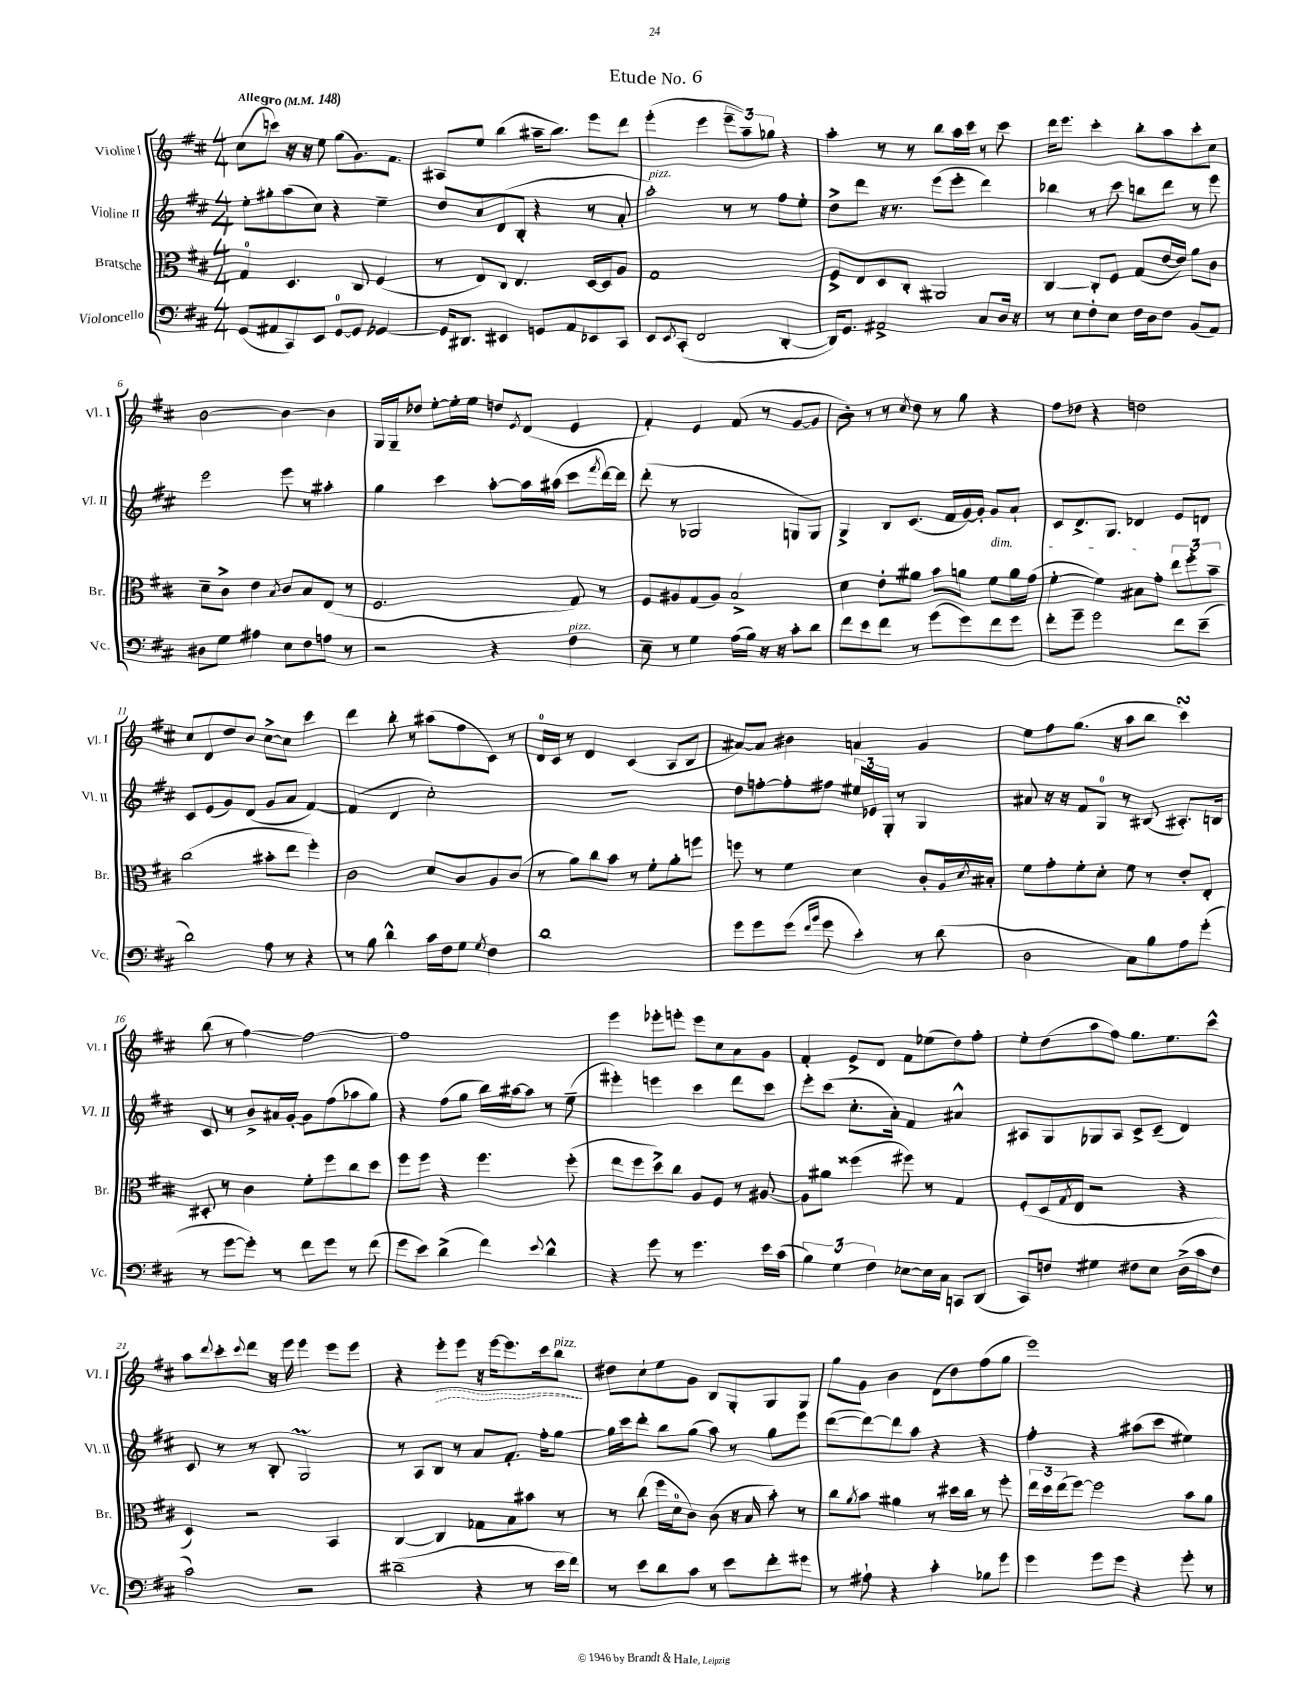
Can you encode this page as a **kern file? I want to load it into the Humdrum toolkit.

**kern	**kern	**kern	**kern
*staff4	*staff3	*staff2	*staff1
*clefF4	*clefC3	*clefG2	*clefG2
*k[f#c#]	*k[f#c#]	*k[f#c#]	*k[f#c#]
*M4/4	*M4/4	*M4/4	*M4/4
*MM148	*MM148	*MM148	*MM148
(8GG	4G	8ee'	(8cc#
8AA#	.	8gg#'	8ccc)
8CC#)	4.D	(8aa	16r
.	.	.	16r
8EE	.	8cc#)	8ee
[8GG	.	4r	(8gg
8GG]	8C#	.	8.g)
[4GG-	(4F#	4ee~	.
.	.	.	8.f#
=	=	=	=
16GG-]	8r	8dd	8A#
8.DD#	.	.	.
.	8E)	8cc#	8ee
4EE#	8C#	(8d	(4bb
.	4.E	8B'	.
8GG	.	4r	16aa#~
.	.	.	8.bb)
8AA	.	.	.
8EE-	[16D	8r	8eee
.	16D]	.	.
8CC#	8A	8a'	8ddd
=	=	=	=
8EE	1G	2aa')	(4eee'
8qEE	.	.	.
(8CC#'	.	.	.
2FF#	.	.	4eee
.	.	8r	12eee~
.	.	.	12aa~)
.	.	8r	.
.	.	.	12gg-
[4DD'	.	8ff#	4r
.	.	8ee'	.
=	=	=	=
16DD])	8F#^	8dd^	4aa'
8.GG	.	.	.
.	8E	8ddd	.
2AA#^	8D	16r	8r
.	.	8.r	.
.	8C#'	.	8r
.	2AA#	(8eee	8bb
.	.	8eee'	16aa
.	.	.	16ccc#
8C#	.	4ddd)	8r
16D	.	.	8ccc#
16r	.	.	.
=	=	=	=
8r	[4C#	4bb-	16ddd
.	.	.	8.eee
8E	.	.	.
8F#'	8C#']	8r	4ccc#'
8E	8F#	8ccc#	.
16F#	(8G	8bb	8bb'
16D	.	.	.
8F#	[16e	8ddd	8aa
.	16e])	.	.
(8BB	8a	8r	8ccc#'
8AA)	8c#	8eee	8cc#
=	=	=	=
8D#	8d~	2eee	[2b
8G	8c#^	.	.
4A#	4e	.	.
.	8qB	.	.
8E	8c#	8eee	4b_
8F#	8B	8r	.
8A	(8E	4aa#'	4b]
8r	8r	.	.
=	=	=	=
2r	2.F#	4gg	16G
.	.	.	16G~
.	.	.	8dd-
.	.	4ccc#	[8ee'
.	.	.	16ee']
.	.	.	16ee
4r	.	[8aa'	8dd
.	.	.	8qe
.	.	16aa]	(8d
.	.	(16aa#	.
4F#	8G)	8ccc#	4e
.	.	8qfff#	.
.	8r	[16ddd)	.
.	.	16ddd]	.
=	=	=	=
8E~	8F#	(8ddd'	4f#')
8r	8A#	8r	.
4G	(8G	2G-	4e
.	8A#)	.	.
(16A	2B^	.	(8f#
16B)	.	.	.
16r	.	.	8r
16r	.	.	.
8c#'	.	8G	[8g
8d	.	8G)	8g]
=	=	=	=
8f#	4d	4G^	8b')
8e	.	.	8r
8f#	8e'	8B	8r
.	.	.	8qcc#
8r	8a#	(8.c#	8dd
(8g	8b	.	8r
.	.	16f#	.
8g)	8a	[16g)	8gg
.	.	16g']	.
8f#	8f#	8g	4r
8g	16a	8a`	.
.	(16g	.	.
=	=	=	=
8f#'	[4f#'	8c#	8ff#
8g~	.	8.d^	8dd-
2g	4f#])	.	4r
.	.	8.G	.
.	8B#	4d-	2dd
.	8g'	.	.
8f#	12ee	8e	.
.	12ff#'	.	.
(8e~	.	8d	.
.	12b~	.	.
=	=	=	=
2d)	(2cc#	8c#	8cc#
.	.	(8e	8d
.	.	8g)	8dd
.	.	(8d	8b
8A	8b#'	8g	[8cc#^
8r	8ee	8a	8cc#]
4r	4ff#')	[4f#)	4ccc#
=	=	=	=
8r	2c#	(4f#]	4ddd
8B	.	.	.
4d^^	.	4d	8bb'
.	.	.	8r
16c#	8d	2cc#')	(8aa#
16F#	.	.	.
8G	8c#	.	8ff#
8qG	.	.	.
4F#	8A	.	8c#)
.	(8c#	.	8r
=	=	=	=
1d	8r	1r	16d
.	.	.	16c#
.	8a)	.	8r
.	8cc#	.	4d
.	8b	.	.
.	8r	.	(4c#
.	8f#'	.	.
.	8a'	.	8A
.	8ff	.	8B
=	=	=	=
8g	8ff	8dd	[8a#)
8g	8r	[8ff'	8a#]
(8g	4f#	8ff']	4b#
16qqf#	.	.	.
16qqb	.	.	.
8g	.	8ff#	.
4e')	4d	24ee#	4a
.	.	24e-	.
.	.	24G'	.
.	.	8r	.
8r	8c#'	4G	4g
(8d	16A	.	.
.	8qd	.	.
.	16B#'	.	.
=	=	=	=
2D	8f#	8a#	8ee
.	8g'	16r	8ff#
.	.	16r	.
.	8f#'	8f#	(8.gg
.	8d'	8G	.
.	.	.	16r
8C#)	8f#	8r	8aa
8B	8r	(8B#	8bb
8A	8e'	8.A#')	4ccc#)
(8g'	8E'	.	.
.	.	16B	.
=	=	=	=
8r	8D#'	8c#	(8bb
[8g	8r	8r	8r
8g'])	4c#	8b^	[4ff#)
8r	.	16a#	.
.	.	[16g'	.
8f#	8f#'	8g]	2ff#_
8g	8ff#	(8ff#	.
8r	8cc#	8aa-	.
(8f#	8dd	8gg)	.
=	=	=	=
8g	8ff#	4r	1ff#]
8e)	8ff#	.	.
(4d^	4r	(8ff#	.
.	.	8gg	.
4f#)	4.ff#	16bb)	.
.	.	[16aa#	.
.	.	8aa#]	.
8qqe	.	.	.
4d^^	.	8r	.
.	(8ff#'	(8ee~	.
=	=	=	=
4r	8ee	4eee#')	4eee
.	8ff#	.	.
8g	8dd^)	4eee	8eee-'
8r	8cc#	.	8eee'
4.g	8A	4ccc#	8eee
.	8F#	.	8cc#
.	8r	8ddd	8a
16e	[8A#	8ccc#	8g
(16c#	.	.	.
=	=	=	=
6B)	8A#]	8eee'	4f#'
.	8a#	(8ccc#	.
6G	.	.	.
.	(4ff##	8.cc#'	8e^
6F#	.	.	.
.	.	.	8d
.	.	16a')	.
[8E-	8ff#)	4f#	8f#
16E-]	8r	.	(8ee-
16C#	.	.	.
8CC	4G	4a#^^	8dd)
(8DD	.	.	8ff#'
=	=	=	=
8CC#)	(8F#'	8A#	8ee'
8F	16D	8G	(8dd
.	8qG	.	.
.	16E	.	.
4G#	2r	8G-	8aa
.	.	8A#	8ff#)
8F#	.	8c#^	8.gg
8E	.	(8c#~	.
.	.	.	8.ee
(16D^	4r	4d)	.
16c#	.	.	.
8F#	.	.	8ccc#^^
=	=	=	=
2c#)	4D)	8c#	8aa
.	.	.	8qqddd
.	.	8r	8ccc#'
.	.	.	8qqccc#
.	2r	8r	8ddd
.	.	8B'	16r
.	.	.	16eee
2r	.	2G	4eee
.	4BB	.	8eee
.	.	.	8eee
=	=	=	=
(2d#~	[4C#	8r	4r
.	.	8A	.
.	4C#]	8B	8eee'
.	.	8r	8eee
4r	8G-	8a	16r
.	.	.	[16eee
.	8B	8.f#'	8.eee]
8r	8b#	.	.
.	.	16ff#'	16ccc#
16e	8r	[8gg	8bb
16f#)	.	.	.
=	=	=	=
8r	8r	16gg]	8dd#
.	.	16ccc#	.
8e	(8cc#	8ddd'	8cc#`
8d	16ff#	8bb	8ee
.	16d	.	.
8c#	8c#)	(8gg	8g
8r	(8c#	8aa)	8B
8e	16r	8r	8G'
.	16B	.	.
8f#'	8b')	8gg	8G
8g#	8r	8eee	8G
=	=	=	=
8r	8cc#	([8ddd	8gg
.	8qa	.	.
8A#`	8b	8ddd_)	8g
4r	4a#	8ddd]	4b
.	.	8aa	.
4c#'	8r	4r	(8d
.	16dd#	.	8dd)
.	16cc#	.	.
8B-	8r	4r	(8ff#
8g	8ff#'	.	8gg
=	=	=	=
4g	24ee	4ff#'	1eee)
.	24dd	.	.
.	(24ee	.	.
.	[8ff#)	.	.
8g	2ff#]	4r	.
8g	.	.	.
4r	.	(8aa#	.
.	.	8ccc#	.
8g'	8b	4ee#)	.
8r	8a	.	.
==	==	==	==
*-	*-	*-	*-
